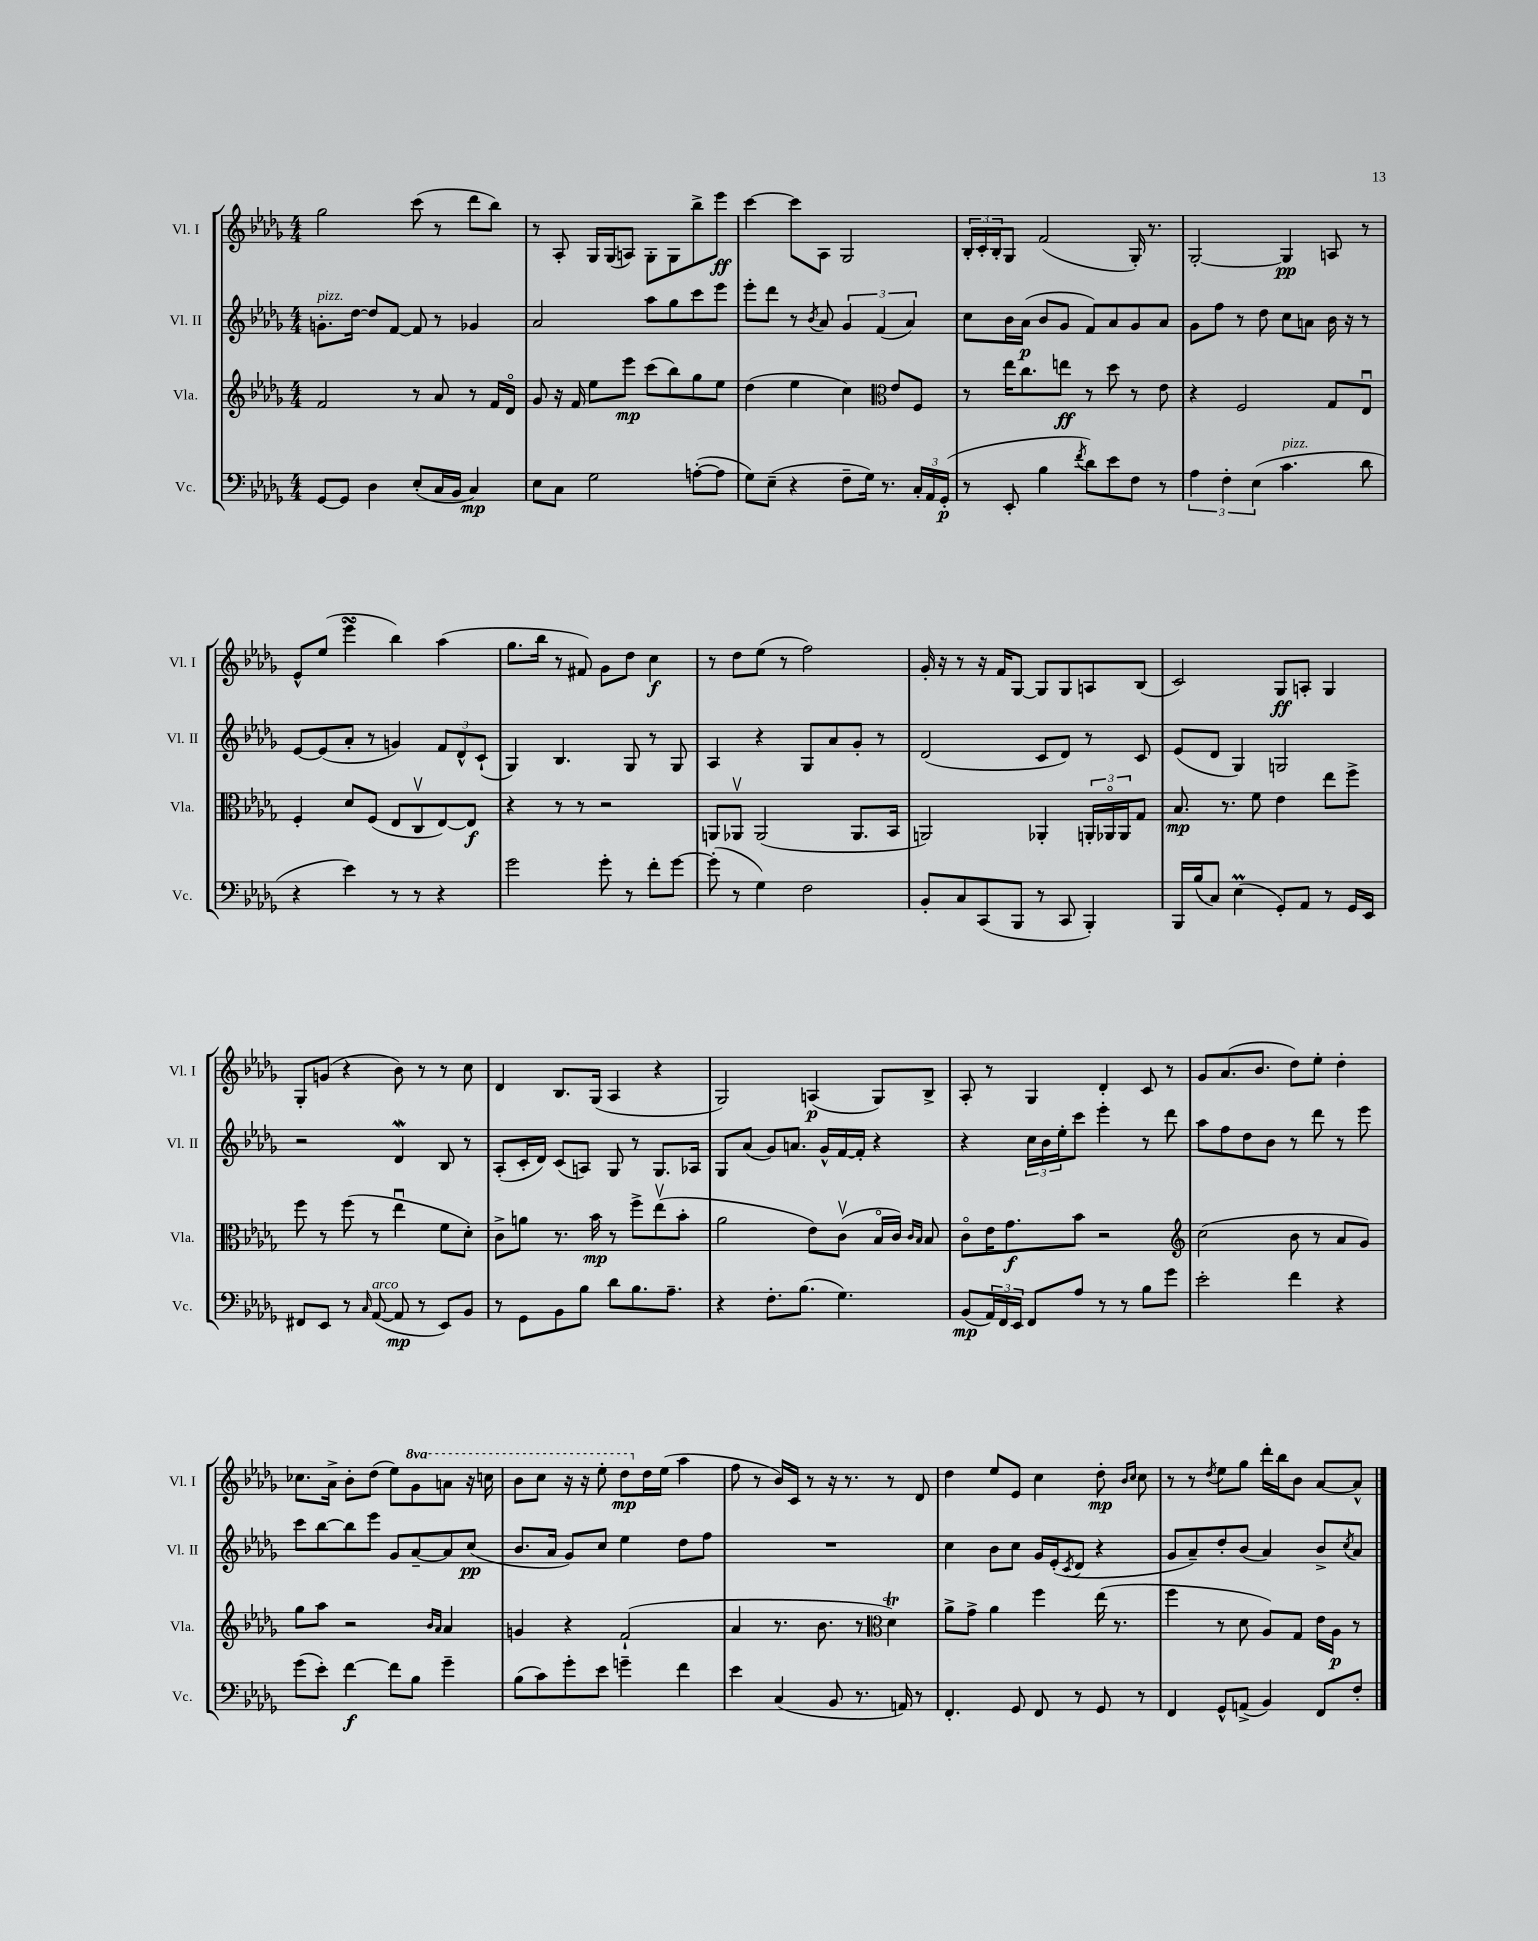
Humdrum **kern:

**kern	**kern	**kern	**kern
*staff4	*staff3	*staff2	*staff1
*clefF4	*clefG2	*clefG2	*clefG2
*k[b-e-a-d-g-]	*k[b-e-a-d-g-]	*k[b-e-a-d-g-]	*k[b-e-a-d-g-]
*M4/4	*M4/4	*M4/4	*M4/4
[8GG-	2f	8.g'	2gg-
8GG-]	.	.	.
.	.	[16dd-	.
4D-	.	8dd-]	.
.	.	[8f	.
(8E-'	8r	8f]	(8ccc
16C	8a-	8r	8r
16BB-	.	.	.
4C)	8r	4g-	8ddd-
.	16f	.	8bb-)
.	16d-o	.	.
=	=	=	=
8E-	8g-	2a-	8r
8C	16r	.	8A-'
.	16f	.	.
2G-	8ee-	.	16G-
.	.	.	(16G-
.	8eee-	.	8A)
.	(8ccc	8aa-	8G-'
.	8bb-)	8gg-	8G-
([8A'	8gg-	8ccc	8bb-^
8A]	8ee-	8eee-	8eee-
=	=	=	=
8G-)	(4dd-	8eee-'	[4ccc
(8E-~	.	8ddd-	.
4r	4ee-	8r	8ccc]
.	.	8qb-	.
.	.	8a-	8A-
8F~	4cc)	6g-	2G-
16G-)	.	.	.
.	.	(6f	.
8.r	.	.	.
*	*clefC3	*	*
.	8e-	.	.
.	.	6a-)	.
24C'	8F	.	.
24AA-	.	.	.
(24GG-'	.	.	.
=	=	=	=
8r	8r	8cc	24B-'
.	.	.	24c'
.	.	.	24B-'
8EE-'	16ee-	16b-	8G-
.	8.cc	(16a-	.
4B-	.	8b-	(2f
.	8ee	8g-	.
8qf	.	.	.
8d-)	8r	8f)	.
8e-	8dd-	8a-	.
8F	8r	8g-	16G-')
.	.	.	8.r
8r	8e-	8a-	.
=	=	=	=
6A-	4r	8g-	[2G-'
.	.	8ff	.
6F'	.	.	.
.	2F	8r	.
(6E-	.	.	.
.	.	8dd-	.
4.c	.	8cc	4G-]
.	.	8a	.
.	8G-	16b-	8A
.	.	16r	.
8d-	8E-u	8r	8r
=	=	=	=
4r	4F'	[8e-	8e-^^
.	.	(8e-]	(8ee-
4e-)	8d-	8a-'	4eee-
.	(8F	8r	.
8r	8E-	4g)	4bb-)
8r	8Cv	.	.
4r	[8E-)	12f	(4aa-
.	.	12d-^^	.
.	8E-]	.	.
.	.	(12c`	.
=	=	=	=
2g-	4r	4G-)	8.gg-
.	.	.	16bb-
.	8r	4.B-	8r
.	8r	.	8f#)
8g-'	2r	.	8g-
8r	.	8G-	8dd-
8f'	.	8r	4cc
[8g-	.	8G-	.
=	=	=	=
(8g-']	8AA	4A-	8r
8r	8AA-v	.	8dd-
4G-)	(2AA-	4r	(8ee-
.	.	.	8r
2F	.	8G-	2ff)
.	.	8a-	.
.	8.AA-	8g-'	.
.	.	8r	.
.	16BB-	.	.
=	=	=	=
8BB-'	2AA)	(2d-	16g-'
.	.	.	16r
8C	.	.	8r
(8CC	.	.	16r
.	.	.	16f
8BBB-	.	.	[8G-
8r	4AA-'	8c	8G-]
8CC	.	8d-)	8G-
4BBB-')	24AA'	8r	8A
.	24AA-o	.	.
.	24AA-	.	.
.	8G-	8c	(8B-
=	=	=	=
16BBB-	8.B-	(8e-	2c)
(16B-	.	.	.
8C)	.	8d-	.
.	8.r	.	.
(4E-	.	4G-)	.
.	8f	.	.
8GG-')	4e-	2G	8G-
8AA-	.	.	8A'
8r	8ee-	.	4G-
16GG-	8ff^	.	.
16EE-	.	.	.
=	=	=	=
8FF#	8ff	2r	8G-'
8EE-	8r	.	(8g
8r	(8ff	.	4r
16qqC	.	.	.
([8AA-	8r	.	.
8AA-]	4ee-u	4d-	8b-)
8r	.	.	8r
8EE-)	8f	8B-	8r
8BB-	8d-')	8r	8cc
=	=	=	=
8r	8c^	(8A-'	4d-
8GG-	8a	16c'	.
.	.	16d-)	.
8BB-	8.r	(8c	8.B-
8B-	.	8A)	.
.	16b-	.	(16G-
8d-	8r	8G-	4A-
8.B-	8ff^	8r	.
.	(8ee-v	8.G-	4r
8.A-~	.	.	.
.	8b-'	.	.
.	.	16A-	.
=	=	=	=
4r	2a-	8G-	2G-)
.	.	(8a-	.
8.F'	.	8g-)	.
.	.	8.a	.
(8.B-	.	.	.
.	8e-)	.	(4A
.	.	16g-^^	.
4.G-)	(8cv	[16f	.
.	.	16f']	.
.	16B-o	4r	8G-)
.	16c)	.	.
.	16qqc	.	.
.	16qqB-	.	.
.	8B-	.	8B-^
=	=	=	=
(8BB-	8co	4r	8A-'
24AA-)	16e-	.	8r
24FF	.	.	.
.	8.g-	.	.
24EE-	.	.	.
8FF	.	24cc	4G-
.	.	24b-	.
.	.	24ee-'	.
8A-	8b-	8ccc	.
8r	2r	4eee-'	4d-'
8r	.	.	.
8B-	.	8r	8c
8g-	.	8ddd-	8r
=	=	=	=
*	*clefG2	*	*
2e-'	(2cc	8aa-	8g-
.	.	8ff	(8.a-
.	.	8dd-	.
.	.	.	8.b-
.	.	8b-	.
4f	8b-	8r	8dd-)
.	8r	8ddd-	8ee-'
4r	8a-	8r	4dd-'
.	8g-)	8eee-	.
=	=	=	=
(8g-	8gg-	8ccc	8.cc-
8e-')	8aa-	[8bb-	.
.	.	.	16a-^
[4f	2r	8bb-]	8b-'
.	.	8eee-	(8dd-
8f]	.	8g-	8ee-)
8B-	.	[8a-~	8gg-
.	16qqb-	.	.
.	16qqa-	.	.
4g-~	4a-	8a-]	8aa
.	.	(8cc	16r
.	.	.	16ccc
=	=	=	=
(8B-	4g	8.b-	8bb-
8c)	.	.	8ccc
.	.	16a-	.
8g-'	4r	8g-)	16r
.	.	.	16r
8e-	.	8cc	8eee-'
4g~	(2f`	4ee-	8ddd-
.	.	.	16dd-
.	.	.	(16ee-
4f	.	8dd-	4aa-
.	.	8ff	.
=	=	=	=
4e-	4a-	1r	8ff
.	.	.	8r
(4C	8.r	.	16b-)
.	.	.	16c
.	.	.	8r
.	8.b-	.	.
8BB-	.	.	16r
.	.	.	8.r
8.r	8r	.	.
*	*clefC3	*	*
.	4d-)	.	8r
16AA)	.	.	.
8r	.	.	8d-
=	=	=	=
4.FF'	8a-^	4cc	4dd-
.	8g-^	.	.
.	4a-	8b-	8ee-
8GG-	.	8cc	8e-
8FF	4ff	16g-	4cc
.	.	(16e-'	.
.	.	8qc	.
8r	.	8d-	.
8GG-	(16ee-	4r	8dd-'
.	8.r	.	.
.	.	.	16qqb-
.	.	.	16qqcc
8r	.	.	8cc
=	=	=	=
4FF	4ff	8g-	8r
.	.	8a-~)	8r
.	.	.	8qdd-
8GG-^^	8r	8dd-'	8ee-
(8AA^	8d-	(8b-	8gg-
4BB-)	8A-)	4a-)	16ddd-'
.	.	.	16bb-
.	8G-	.	8b-
8FF	16e-	8b-^	[8a-
.	16A-	.	.
.	.	8qcc	.
8F'	8r	8a-	8a-^^]
==	==	==	==
*-	*-	*-	*-
